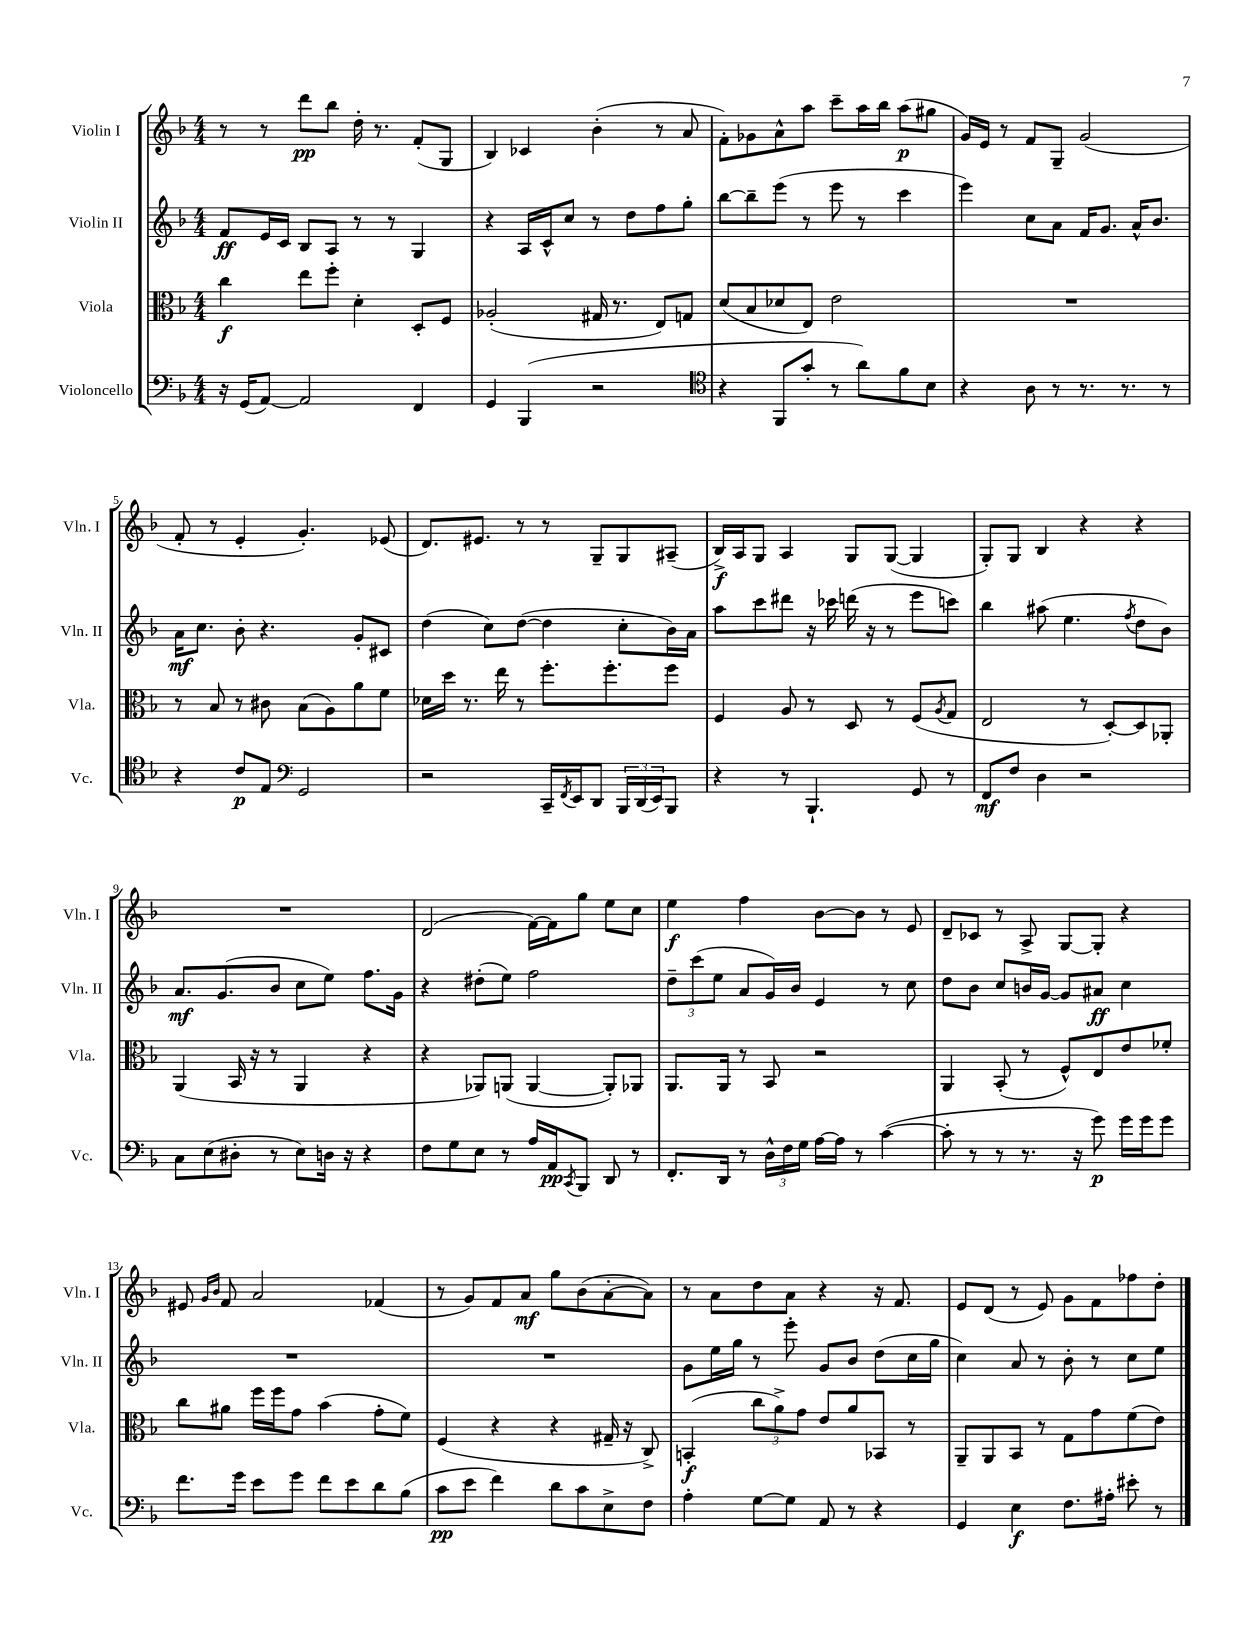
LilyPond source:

<<
\new StaffGroup <<
\new Staff = "s0" \with { instrumentName = "Violin I" shortInstrumentName = "Vln. I" } {
    \clef treble \key f \major \numericTimeSignature \time 4/4
    r8 r8 d'''8\pp bes''8 d''16-. r8. f'8-.( g8 |
    bes4) ces'4 bes'4-.( r8 a'8 |
    f'8-.) ges'8 a'8-^ a''8 c'''8-- a''16 bes''16 a''8\p( gis''8 |
    g'16) e'16 r8 f'8 g8-- g'2( |
    f'8-. r8 e'4-. g'4.-.) ees'8( |
    d'8.) eis'8. r8 r8 g8-- g8 ais8--( |
    bes16->\f) a16 g8 a4 g8 g8~( g4 |
    g8-.) g8 bes4 r4 r4 |
    R1 |
    d'2( f'16~) f'16 g''8 e''8 c''8 |
    e''4\f f''4 bes'8~ bes'8 r8 e'8 |
    d'8-- ces'8 r8 a8-> g8~ g8-. r4 |
    eis'8 \grace { g'16 bes'16 } f'8 a'2 fes'4( |
    r8 g'8) f'8 a'8\mf g''8 bes'8( a'8~-. a'8) |
    r8 a'8 d''8 a'8 r4 r16 f'8. |
    e'8 d'8( r8 e'8) g'8 f'8 fes''8 d''8-. \bar "|." |
}
\new Staff = "s1" \with { instrumentName = "Violin II" shortInstrumentName = "Vln. II" } {
    \clef treble \key f \major \numericTimeSignature \time 4/4
    f'8\ff e'16 c'16 bes8 a8 r8 r8 g4 |
    r4 a16 c'16-^ c''8 r8 d''8 f''8 g''8-. |
    bes''8~ bes''8-- e'''8( r8 e'''8 r8 c'''4 |
    e'''4) c''8 a'8 f'16 g'8. a'16-^ bes'8. |
    a'16\mf c''8. bes'8-. r4. g'8-. cis'8 |
    d''4( c''8) d''8~( d''4 c''8-. bes'16) a'16 |
    a''8 c'''8 dis'''8 r16 ces'''16 d'''16( r16 r8 e'''8 c'''8) |
    bes''4 ais''8( e''4. \acciaccatura { f''8 } d''8 bes'8) |
    a'8.\mf g'8.( bes'8 c''8 e''8) f''8. g'16 |
    r4 dis''8-.( e''8) f''2 |
    \tuplet 3/2 { d''8-- c'''8( e''8 } a'8 g'16) bes'16 e'4 r8 c''8 |
    d''8 bes'8 c''8 b'16 g'16~ g'8 ais'8\ff c''4 |
    R1 |
    R1 |
    g'8 e''16 g''16 r8 e'''8-. g'8 bes'8 d''8( c''16 g''16 |
    c''4) a'8 r8 bes'8-. r8 c''8 e''8 \bar "|." |
}
\new Staff = "s2" \with { instrumentName = "Viola" shortInstrumentName = "Vla." } {
    \clef alto \key f \major \numericTimeSignature \time 4/4
    c''4\f e''8 f''8-. d'4-. d8-. f8 |
    aes2-.( gis16 r8. e8) g8 |
    d'8( bes8 des'8 e8) e'2 |
    R1 |
    r8 bes8 r8 cis'8 bes8( a8) a'8 f'8 |
    des'16 d''16 r8. e''16 r8 f''8.-. f''8.-. f''8 |
    f4 a8 r8 d8 r8 f8( \acciaccatura { a8 } g8 |
    e2 r8 d8~-.) d8 aes,8-. |
    a,4( bes,16 r16 r8 a,4 r4 |
    r4 aes,8) a,8( a,4~ a,8-.) aes,8 |
    a,8. a,16 r8 bes,8 r2 |
    a,4 bes,8-.( r8 f8-^) e8 e'8 fes'8-. |
    c''8 ais'8 f''16 f''16 g'8 bes'4( g'8-. f'8) |
    f4( r4 r4 gis16-- r16 c8->) |
    b,4-.\f( \tuplet 3/2 { c''8 a'8->) g'8 } e'8 a'8 bes,8 r8 |
    a,8-- a,8 bes,8 r8 g8 g'8 f'8( e'8) \bar "|." |
}
\new Staff = "s3" \with { instrumentName = "Violoncello" shortInstrumentName = "Vc." } {
    \clef bass \key f \major \numericTimeSignature \time 4/4
    r16 g,16( a,8~) a,2 f,4 |
    g,4 bes,,4( r2 |
    \clef tenor r4 f,8 g'8-. r8 a'8) f'8 bes8 |
    r4 a8 r8 r8. r8. r8 |
    r4 c'8\p e8 \clef bass g,2 |
    r2 c,16-- \acciaccatura { f,8 } e,16 d,8 \tuplet 3/2 { bes,,16 d,16( e,16) } bes,,8 |
    r4 r8 bes,,4.-! g,8 r8 |
    f,8\mf f8 d4 r2 |
    c8 e8( dis8-. r8 e8) d16 r16 r4 |
    f8 g8 e8 r8 a16 a,16\pp \acciaccatura { c,8 } bes,,8 d,8 r8 |
    f,8.-. d,16 r8 \tuplet 3/2 { d16-^ f16 g16 } a16~ a16 r8 c'4~( |
    c'8-. r8 r8 r8. r16 g'8\p) g'16 g'16 g'8 |
    f'8. g'16 e'8 g'8 f'8 e'8 d'8 bes8( |
    c'8\pp e'8 f'4) d'8 c'8 e8-> f8 |
    a4-. g8~ g8 a,8 r8 r4 |
    g,4 e4\f f8. ais16-. eis'8-. r8 \bar "|." |
}
>>
>>
